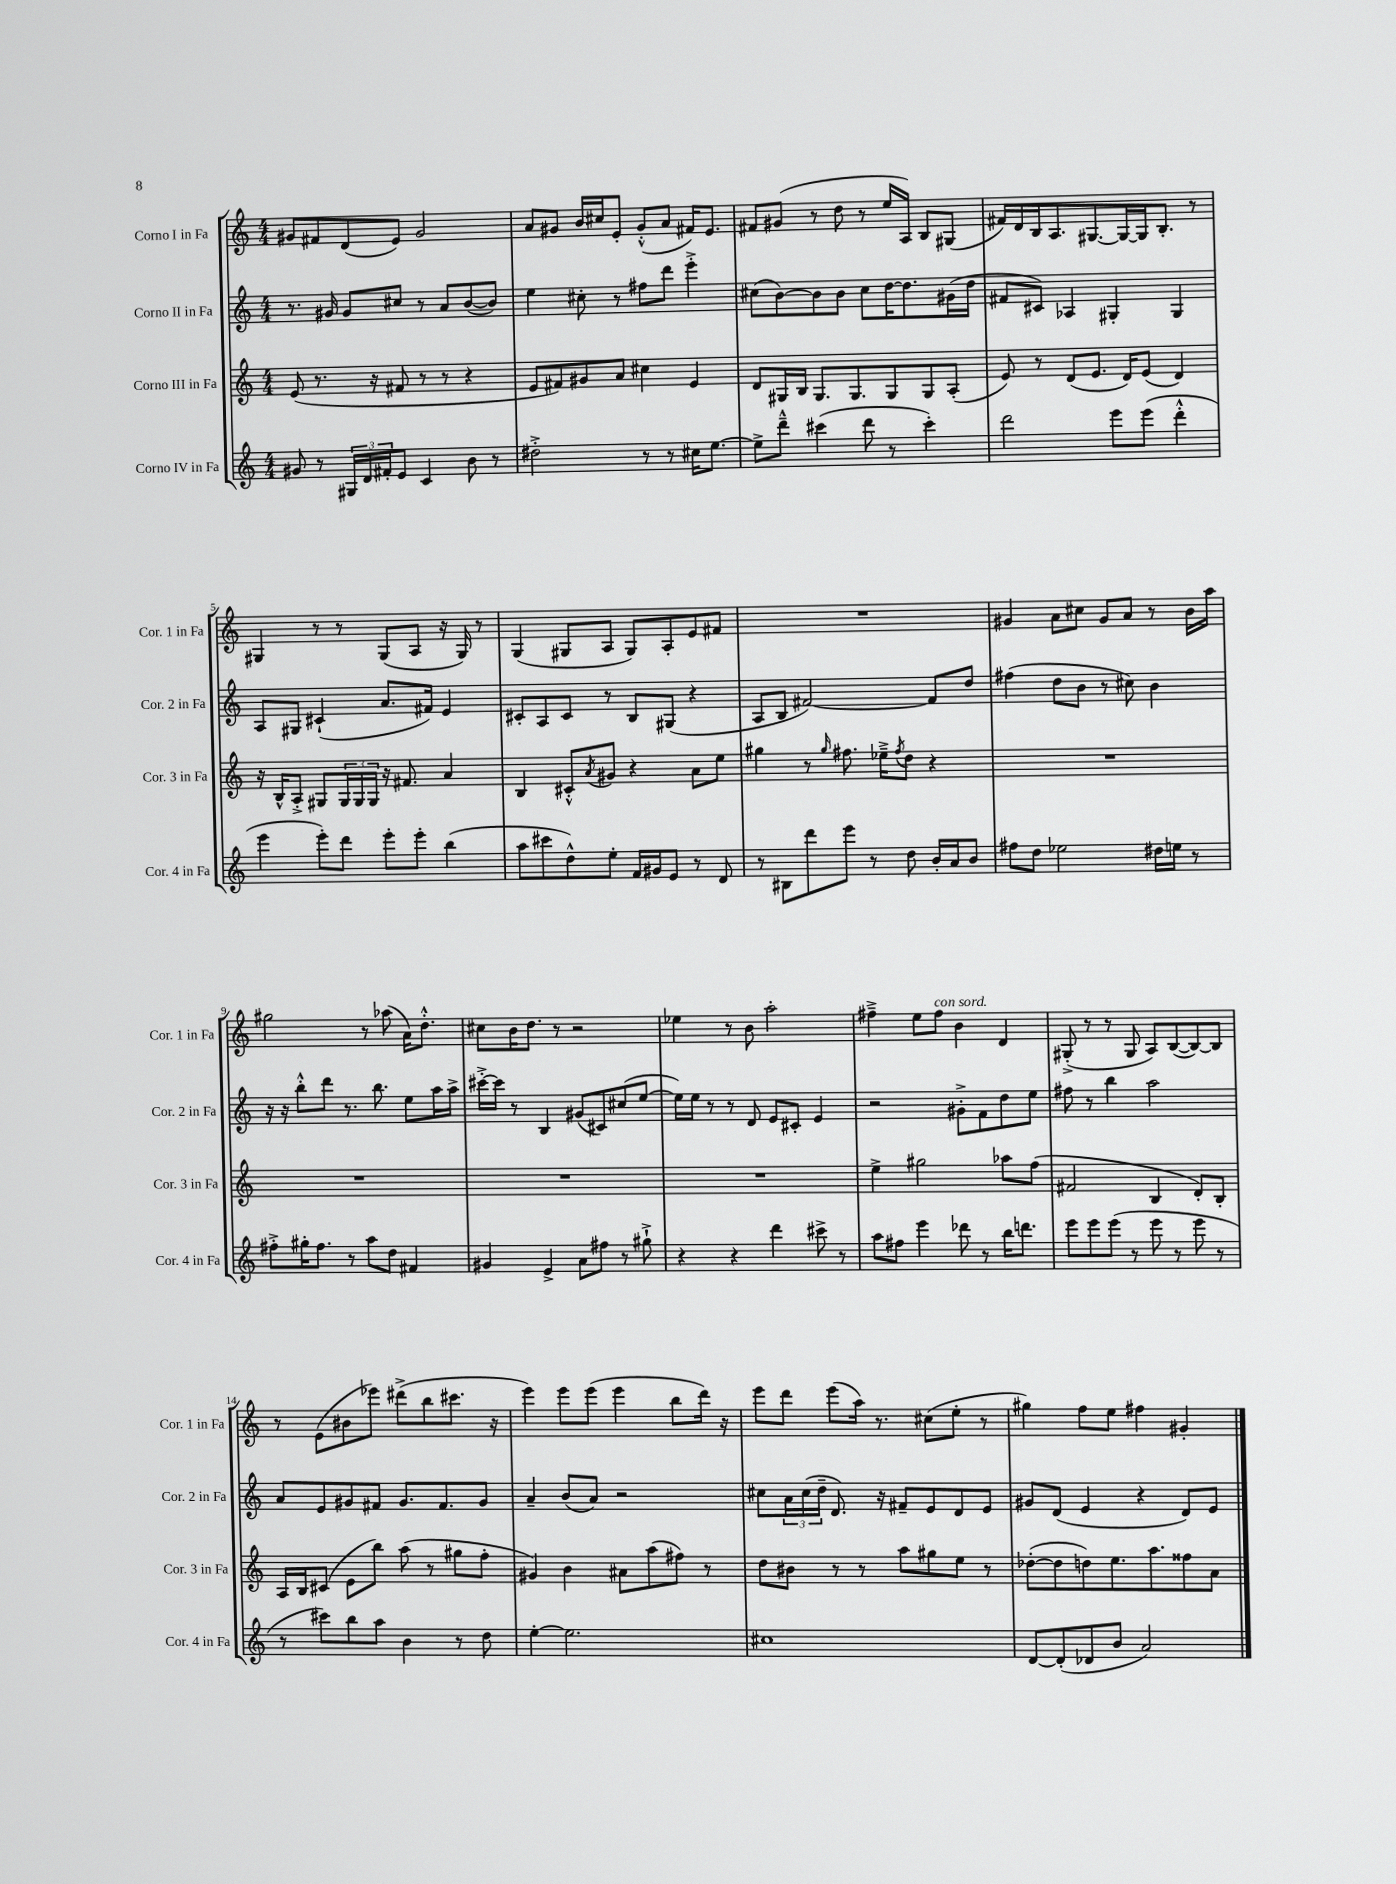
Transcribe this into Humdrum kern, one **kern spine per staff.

**kern	**kern	**kern	**kern
*part4	*part3	*part2	*part1
*staff4	*staff3	*staff2	*staff1
*I"Corno IV in Fa	*I"Corno III in Fa	*I"Corno II in Fa	*I"Corno I in Fa
*I'Cor. 4 in Fa	*I'Cor. 3 in Fa	*I'Cor. 2 in Fa	*I'Cor. 1 in Fa
*clefG2	*clefG2	*clefG2	*clefG2
*k[]	*k[]	*k[]	*k[]
*M4/4	*M4/4	*M4/4	*M4/4
=1	=1	=1	=1
8g#X/	(8e/	8.r	8g#X/L
8r	8.r	.	8f#X/
.	.	16g#X/	.
24G#X/LL	.	8g#/L	(8d/
24d/	.	.	.
.	16r	.	.
24f#X'/J	.	.	.
8e/J	8f#X/	8cc#X/J	8e/J)
4c/	8r	8r	2g#/
.	8r	8a/L	.
8b\	4r	([8b/	.
8r	.	8b/J])	.
=2	=2	=2	=2
2dd#X'^\	8e/L	4ee\	8a/L
.	8f#X/)	.	8g#X/J
.	8g#X/	8cc#X'\	16b/LL
.	.	.	16cc#X/J
.	8a/J	8r	8e'/J
8r	4cc#X\	8ff#X\L	(8g#'^^/L
8r	.	8ddd\J	8a/J
16cc#X\KL	4e/	4eee'^\	16f#X/KL)
[8.ee\J	.	.	8.e/J
=3	=3	=3	=3
8ee^\L]	8d/L	(8cc#X\L	8f#X/L
8ddd~^^\J	16G#X/L	[8b\)	(8g#X/J
.	16B/JJ	.	.
(4ccc#X\	8.G#/L	8b\]	8r
.	.	8b\J	8dd\
.	8.G#/	.	.
8ddd\	.	8cc#\L	8r
8r	8G#/	[16dd\K	16ee/LL
.	.	8.dd\]	16A/JJ)
4ccc#'\)	8G#/	.	8B/L
.	(8A'/J	(16g#X\L	(8G#X/J
.	.	16dd\JJ	.
=4	=4	=4	=4
2ddd\	8e/)	8f#X/L	16f#X/LL)
.	.	.	16d/
.	8r	8c#X/J)	16B/J
.	.	.	8.A/
.	(8d/L	4A-X/	.
.	8.e/J	.	[8.G#X/
8eee\L	.	4G#X'/	.
.	16d/KL)	.	16G#/L_
(8eee\J	(8e/J	.	16G#/J]
.	.	.	8.B'/J
4ddd'^^\	4d/)	4G#/	.
.	.	.	8r
!!LO:LB:g=z
=5	=5	=5	=5
4eee\	16r	8A/L	4G#X/
.	16B^^/KL	.	.
.	8A'^/J	8G#X/J	.
8eee'\L)	8G#X/L	(4c#X`/	8r
8ddd\J	24G#/L	.	8r
.	24G#/	.	.
.	24G#/JJ	.	.
8eee'\L	16r	8.a/L	(8G#/L
.	8.f#X/	.	.
8eee'\J	.	.	8A/J
.	.	16f#X/Jk)	.
(4bb\	4a/	4e/	16r
.	.	.	16G#/)
.	.	.	8r
=6	=6	=6	=6
8aa\L	4B/	8c#X'/L	(4G/
8ccc#X\	.	8A/	.
8dd^^\)	8c#X'^^/L	8c#/J	8G#X/L
.	8qa/	.	.
8ee'\J	8g#X/J	8r	8A/J
16f/LL	4r	8B/L	8G#/L)
16g#X/J	.	.	.
8e/J	.	(8G#X/J	8A'/
8r	8a\L	4r	8e/
8d/	8ee\J	.	8f#X/J
=7	=7	=7	=7
8r	4gg#X\	8A/L	1r
8B#X\L	.	8B/J	.
8ddd\	8r	[2f#X/)	.
.	16qqgg#/	.	.
8eee\J	8.ff#X\	.	.
8r	.	.	.
.	16ee-X~^\KL	.	.
.	8qff#/	.	.
8dd\	8dd\J	.	.
16b'/LL	4r	8f#/L]	.
16a/J	.	.	.
8b/J	.	8dd/J	.
=8	=8	=8	=8
8ff#X\L	1r	(4ff#X\	4g#X/
8dd\J	.	.	.
2ee-X\	.	8dd\L	8a\L
.	.	8b\J	8cc#X\J
.	.	8r	8g#/L
.	.	8cc#X\)	8a/J
16dd#X\LL	.	4b\	8r
16een\JJ	.	.	.
8r	.	.	16b\LL
.	.	.	16aa\JJ
!!LO:LB:g=z
=9	=9	=9	=9
8ff#X'^\L	1r	16r	2gg#X\
.	.	16r	.
16gg#X'\K	.	8bb'^^\L	.
8.ff#\J	.	.	.
.	.	8ddd\J	.
8r	.	8.r	.
8aa\L	.	.	8r
.	.	8.bb\	.
8dd\J	.	.	(8aa-X\
4f#X/	.	8ee\L	16a\KL)
.	.	.	8.dd'^^\J
.	.	16aa\L	.
.	.	16aa^\JJ	.
=10	=10	=10	=10
4g#X/	1r	[16ccc#X'^\LL	8cc#X\L
.	.	16ccc#\JJ]	.
.	.	8r	16b\K
.	.	.	8.dd\J
4e^/	.	4B/	.
.	.	.	8r
8a\L	.	(8g#X/L	2r
8ff#X\J	.	8c#X/)	.
8r	.	(8cc#X/	.
8gg#X`^\	.	[8ee/J	.
=11	=11	=11	=11
4r	1r	16ee\LL])	4ee-X\
.	.	16ee\JJ	.
.	.	8r	.
4r	.	8r	8r
.	.	8d/	8b\
4ddd\	.	8e/L	2aa'\
.	.	8c#X'/J	.
8ccc#X^\	.	4e/	.
8r	.	.	.
=12	=12	=12	=12
8aa\L	4ee^\	2r	4ff#X~^\
8ff#X\J	.	.	.
4eee\	2gg#X\	.	8ee\L
!	!	!	!LO:TX:a:i:t=con sord.
.	.	.	8ff#\J
8ddd-X\	.	8g#X'^\L	4b\
8r	.	8f\	.
16bb\KL	8aa-X\L	8dd\	4d/
8.dddn\J	.	.	.
.	(8ff\J	8ee\J	.
=13	=13	=13	=13
8eee\L	2f#X/	8ff#X\	(8G#X'^/
8eee\	.	8r	8r
(8eee\J	.	4bb\	8r
8r	.	.	8G#/
8eee\	4B/	2aa\	8A/L)
8r	.	.	([8B/
8eee\	8d'/L)	.	8B/_)
8r	8B'/J	.	8B/J]
!!LO:LB:g=z
=14	=14	=14	=14
8r	16A/LL	8a/L	8r
.	16B/J	.	.
8ccc#X\L)	(8c#X/J	8e/	(8e\L
8bb\	8e\L	8g#X/	8b#X\
8aa\J	8bb\J)	8f#X/J	8eee-X\J)
4b\	(8aa\	8.g#/L	(8ddd#X^\L
.	8r	.	8bb\
.	.	8.f#/	.
8r	8gg#X\L	.	8.ccc#X\J
8dd\	8ff'\J	8g#/J	.
.	.	.	16r
=15	=15	=15	=15
[4ee'\	4g#X/)	4a~/	4eee\)
2.ee\]	4b\	(8b/L	8eee\L
.	.	8a/J)	(8eee\J
.	8a#X\L	2r	4eee\
.	(8aa\	.	.
.	8ff#X\J)	.	8bb\L
.	8r	.	16ddd\Jk)
.	.	.	16r
=16	=16	=16	=16
1cc#X	8dd\L	8cc#X\L	8eee\L
.	8b#X\J	24a\L	8ddd\J
.	.	(24cc#\	.
.	.	24dd~\JJ	.
.	8r	8.d/)	(8eee\L
.	8r	.	16aa\Jk)
.	.	16r	8.r
.	8aa\L	8f#X~/L	.
.	8gg#X\	8e/	(8cc#X\L
.	8ee\J	8d/	8ee'\J
.	8r	8e/J	8r
=17	=17	=17	=17
[8d/L	([8dd-X'\L	8g#X/L	4gg#X\)
(8d'/]	8dd-\]	(8d/J	.
8d-X/	8ddn\)	4e/	8ff\L
8b/J	8.ee\	.	8ee\J
2a/)	.	4r	4ff#X\
.	8.aa\	.	.
.	8ff##X\	8d/L)	4g#X'/
.	8a\J	8e/J	.
==	==	==	==
*-	*-	*-	*-
